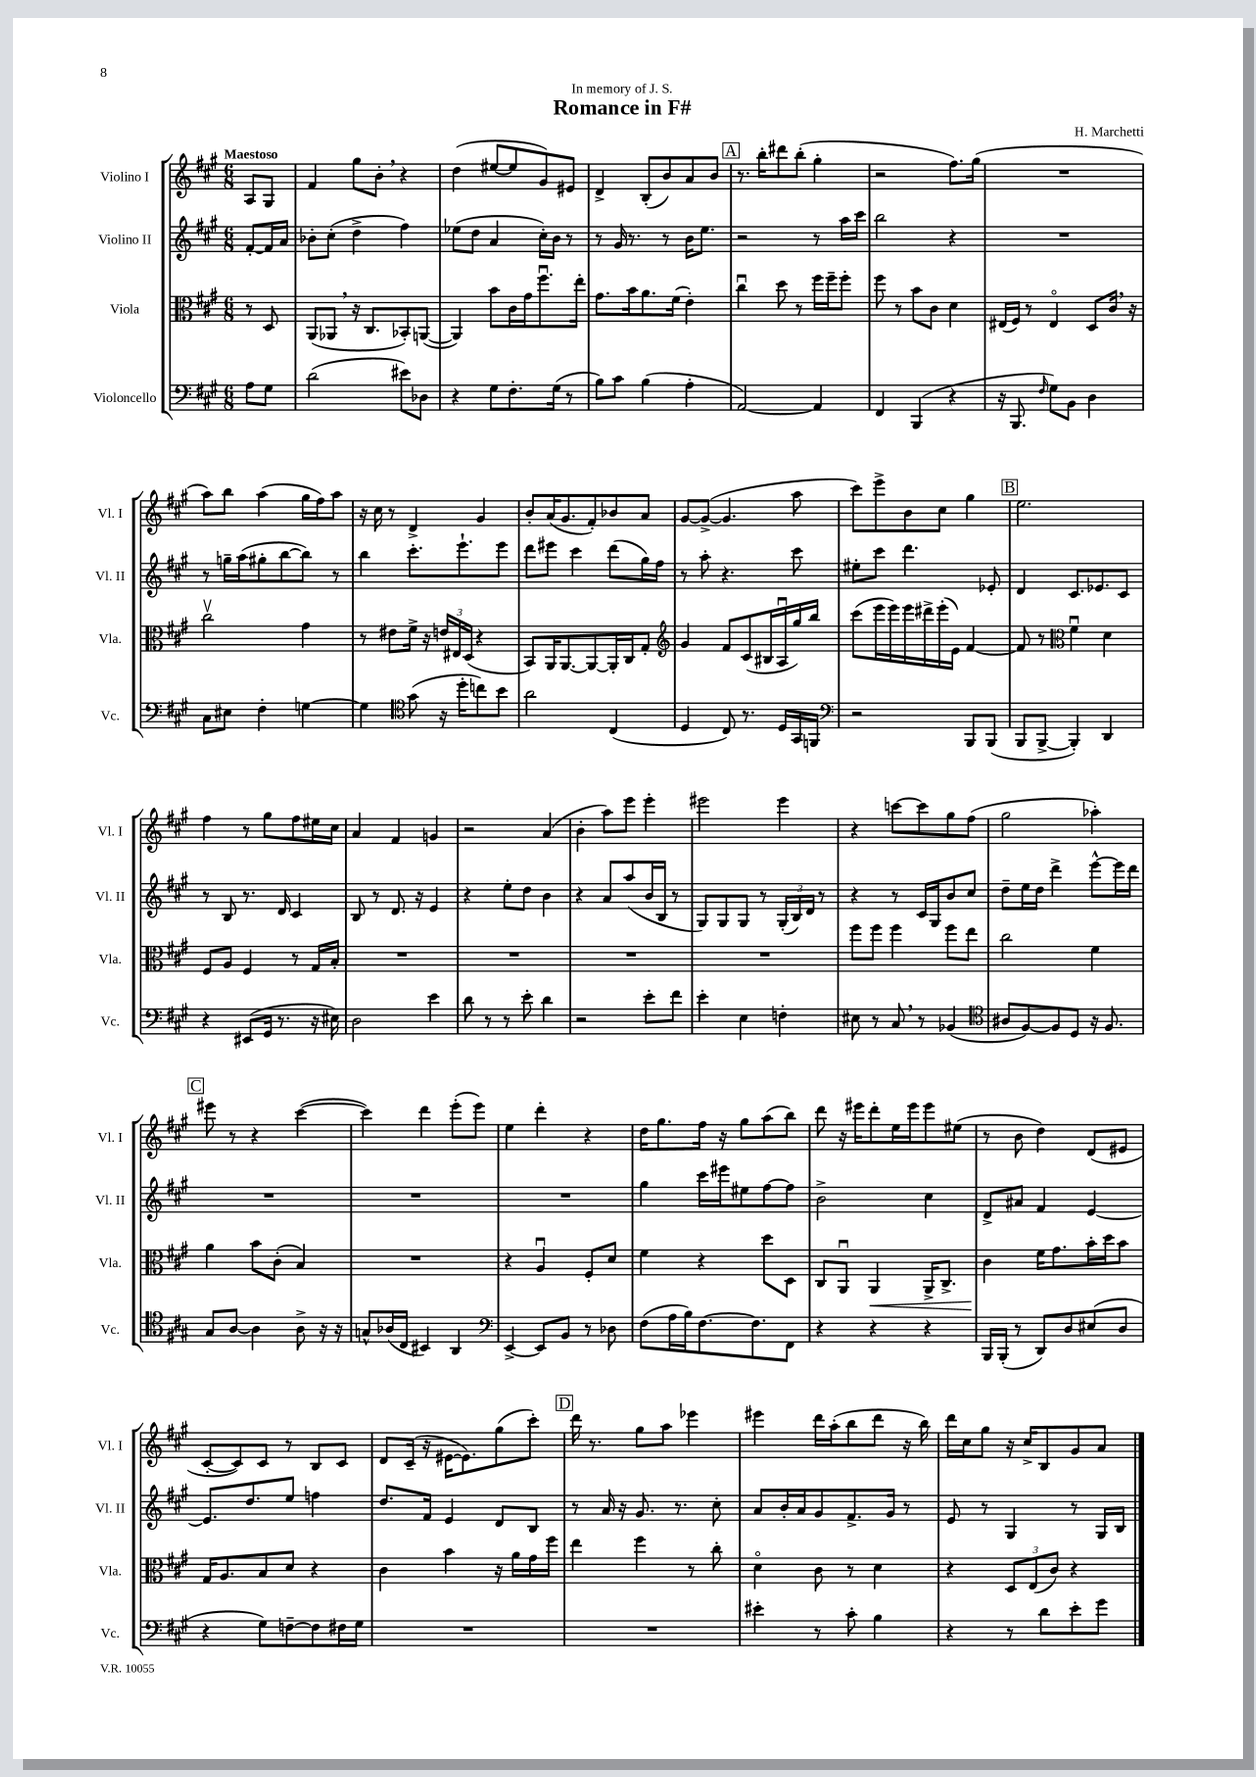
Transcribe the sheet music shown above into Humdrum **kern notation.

**kern	**kern	**kern	**kern
*staff4	*staff3	*staff2	*staff1
*clefF4	*clefC3	*clefG2	*clefG2
*k[f#c#g#]	*k[f#c#g#]	*k[f#c#g#]	*k[f#c#g#]
*M6/8	*M6/8	*M6/8	*M6/8
8A	8r	[8f#'	8A
8G#	8D	16f#]	8G#
.	.	16a	.
=	=	=	=
(2d	(8AA	8b-'	4f#
.	8AA-	(8cc#'	.
.	16r	4dd^	8gg#
.	8.C#	.	.
.	.	.	8b'
8e#)	8BB-')	4ff#)	4r
8D-	([8AA	.	.
=	=	=	=
4r	4AA])	(8ee-	(4dd
.	.	8dd	.
8G#	8b	4a	[8ee#
8.F#'	16c#	.	8ee#]
.	16g#	.	.
.	8.ff#u	16cc#')	8g#)
(16G#	.	16b	.
8r	.	8r	8e#
.	16ee'	.	.
=	=	=	=
8B)	8.g#	8r	4d^
8c#	.	16g#	.
.	16b	8.r	.
(4B	8.a	.	(8B'
.	.	8r	8b)
.	(16f#	.	.
4A'	4e')	16b	8a
.	.	8.ee	.
.	.	.	8b
=	=	=	=
[2AA)	4cc#u	2r	8.r
.	.	.	16bb'
.	8dd	.	8ddd#
.	8r	.	(8bb'
4AA]	16ff#	8r	4gg#'
.	16ff#~	.	.
.	8ff#'	16aa	.
.	.	16ccc#	.
=	=	=	=
4FF#	8ff#	2bb	2r
.	8r	.	.
(4BBB	8b	.	.
.	8c#	.	.
4r	4d	4r	8.ff#)
.	.	.	(16gg#
=	=	=	=
16r	(16E#	2.r	2.r
8.BBB	16F#)	.	.
.	8r	.	.
16qqF#	.	.	.
8G#)	4E#o	.	.
8BB	.	.	.
4D	8D	.	.
.	16c#	.	.
.	16r	.	.
=	=	=	=
8C#	2cc#v	8r	8aa)
8E#	.	16gg~	8bb
.	.	(16aa	.
4F#'	.	8gg#'	(4aa
.	.	[8bb	.
[4G	4g#	8bb])	16gg#
.	.	.	16ff#)
.	.	8r	8aa
=	=	=	=
4G]	8r	4bb	16r
.	.	.	16cc#
.	8e#	.	8r
*clefC4	*	*	*
(8g#	16f#^	8.ccc#'	4d^
.	16r	.	.
16r	24e	.	.
.	24E#	.	.
16dd'	.	8.eee`	.
.	(24D	.	.
8cc)	4r	.	4g#
8b	.	8eee	.
=	=	=	=
2a	8BB)	8ddd	8b'
.	16AA	8eee#	(16a
.	[8.AA	.	8.g#
.	.	4ccc#	.
.	8AA_	.	8f#')
(4C#	16AA']	(8ddd	8b-
.	16C#	.	.
.	8G#'	16gg#)	8a
.	.	16ff#	.
=	=	=	=
*	*clefG2	*	*
4D	4g#	8r	[8g#
.	.	8aa'	(8g#^_
8C#)	8f#	4.r	4.g#]
8.r	(8c#	.	.
.	16B#	.	.
16D	16Au	.	.
16GG#	16gg#)	8ccc#	8aa
16FF	16bb	.	.
=	=	=	=
*clefF4	*	*	*
2r	(8ccc#	8ee#'	8ccc#)
.	16eee	8ccc#	8eee^
.	16eee)	.	.
.	16eee	4.ddd	8b
.	16ddd#^	.	.
.	(16eee'	.	8cc#
.	16e)	.	.
8BBB	[4f#	.	4gg#
(8BBB	.	8e-'	.
=	=	=	=
8BBB	8f#]	4d	2.ee
[8BBB^	8r	.	.
*	*clefC3	*	*
4BBB'])	4f#u	8.c#	.
.	.	8.e-	.
4DD	4d	.	.
.	.	8c#	.
=	=	=	=
4r	8F#	8r	4ff#
.	8A	8B	.
(8EE#	4F#	8.r	8r
16GG#	.	.	8gg#
8.r	.	16d	.
.	8r	4c#	8ff#
16r	16G#	.	16ee#
16E#)	16B'	.	16cc#
=	=	=	=
2D	2.r	8B	4a
.	.	8r	.
.	.	8.d	4f#
.	.	16r	.
4e	.	4e	4g
=	=	=	=
8d	2.r	4r	2r
8r	.	.	.
8r	.	8ee'	.
8e'	.	8dd	.
4d	.	4b	(4a
=	=	=	=
2r	2.r	4r	4b'
.	.	8a	8aa)
.	.	(8aa	8eee
8e'	.	16b	4eee'
.	.	16B	.
8f#	.	8r	.
=	=	=	=
4e'	2.r	8G#)	2eee#
.	.	8G#	.
4E	.	8G#	.
.	.	8r	.
4F'	.	(24G#'	4eee#
.	.	24B)	.
.	.	24d	.
.	.	8r	.
=	=	=	=
8E#	8ff#	4r	4r
8r	8ff#	.	.
8C#	4ff#	8r	[8ccc
8r	.	16c#	8ccc]
.	.	16G#	.
(4BB-	8ff#	8b	8gg#
.	8ee	8cc#	(8ff#
=	=	=	=
*clefC4	*	*	*
8A#	2cc#	8dd~	2gg#
[8F#)	.	16ee	.
.	.	16dd	.
8F#]	.	4ddd^	.
8D	.	.	.
16r	4f#	[8eee^^	4aa-')
8.F#	.	.	.
.	.	16eee]	.
.	.	16ddd	.
=	=	=	=
8G#	4a	2.r	8eee#
[8A	.	.	8r
4A]	8b	.	4r
.	(8c#'	.	.
8A^	4B)	.	([4ccc#
16r	.	.	.
16r	.	.	.
=	=	=	=
8G^^	2.r	2.r	4ccc#])
(16A-	.	.	.
16C#	.	.	.
4BB#)	.	.	4ddd
4AA	.	.	(8eee'
.	.	.	8eee)
=	=	=	=
*clefF4	*	*	*
[4EE^	4r	2.r	4ee
8EE]	4Au	.	4ddd'
8BB	.	.	.
8r	8F#'	.	4r
8D-	8d	.	.
=	=	=	=
(8F#	4f#	4gg#	16dd
.	.	.	8.gg#
16A	.	.	.
16B)	.	.	.
[8.F#	4r	16ccc#	16ff#
.	.	16eee#	16r
.	.	8ee#	8gg#
8.F#]	.	.	.
.	8dd	[8ff#	(8aa
8FF#	8D	8ff#]	8bb)
=	=	=	=
4r	8C#	2b^	8ddd
.	8AAu	.	16r
.	.	.	16eee#
4r	4AA	.	8ddd'
.	.	.	16ee
.	.	.	16eee#
4r	16AA^	4cc#	8eee#
.	8.C#^	.	.
.	.	.	(8ee#
=	=	=	=
16BBB	4c#	8d^	8r
(16BBB'	.	.	.
8r	.	8a#	8b
8DD)	16f#	4f#	4dd)
.	8.g#	.	.
8D	.	.	.
(8E#	16b'	[4e	(8d
.	16dd	.	.
8D	8b	.	8e#
=	=	=	=
4r	16G#	8.e]	[8c#'
.	8.A	.	.
.	.	.	8c#])
.	.	8.dd	.
8G#)	8B	.	8c#
[8F~	8d	8ee	8r
8F]	4r	4ff	8B
16F#	.	.	8c#
16G#	.	.	.
=	=	=	=
2.r	4c#	8.dd	8d
.	.	.	(16c#~
.	.	16f#	16r
.	4b	4e	[16e#
.	.	.	8.e#])
.	16r	8d	(8gg#
.	16a	.	.
.	16g#	8B	8ccc#')
.	16ff#	.	.
=	=	=	=
2.r	4ee	8r	16ddd
.	.	.	8.r
.	.	16a	.
.	.	16r	.
.	4ff#	8.g#	8gg#
.	.	.	8aa
.	.	8.r	.
.	8r	.	4eee-
.	8cc#'	8cc#'	.
=	=	=	=
4e#'	4do	8a	4eee#
.	.	16b'	.
.	.	16a	.
8r	8c#	8g#	16ddd
.	.	.	(16aa'
8c#'	8r	8.f#^	8bb
4B	4d	.	8ddd
.	.	16g#	.
.	.	8r	16r
.	.	.	16bb)
=	=	=	=
4r	4r	8e	16ddd
.	.	.	16cc#
.	.	8r	8gg#
8r	12D	4G#	16r
.	.	.	16cc#^
.	(12E	.	.
8d	.	.	8B
.	12c#)	.	.
8e'	4r	8r	8g#
8g#	.	16G#	8a
.	.	16B	.
==	==	==	==
*-	*-	*-	*-
